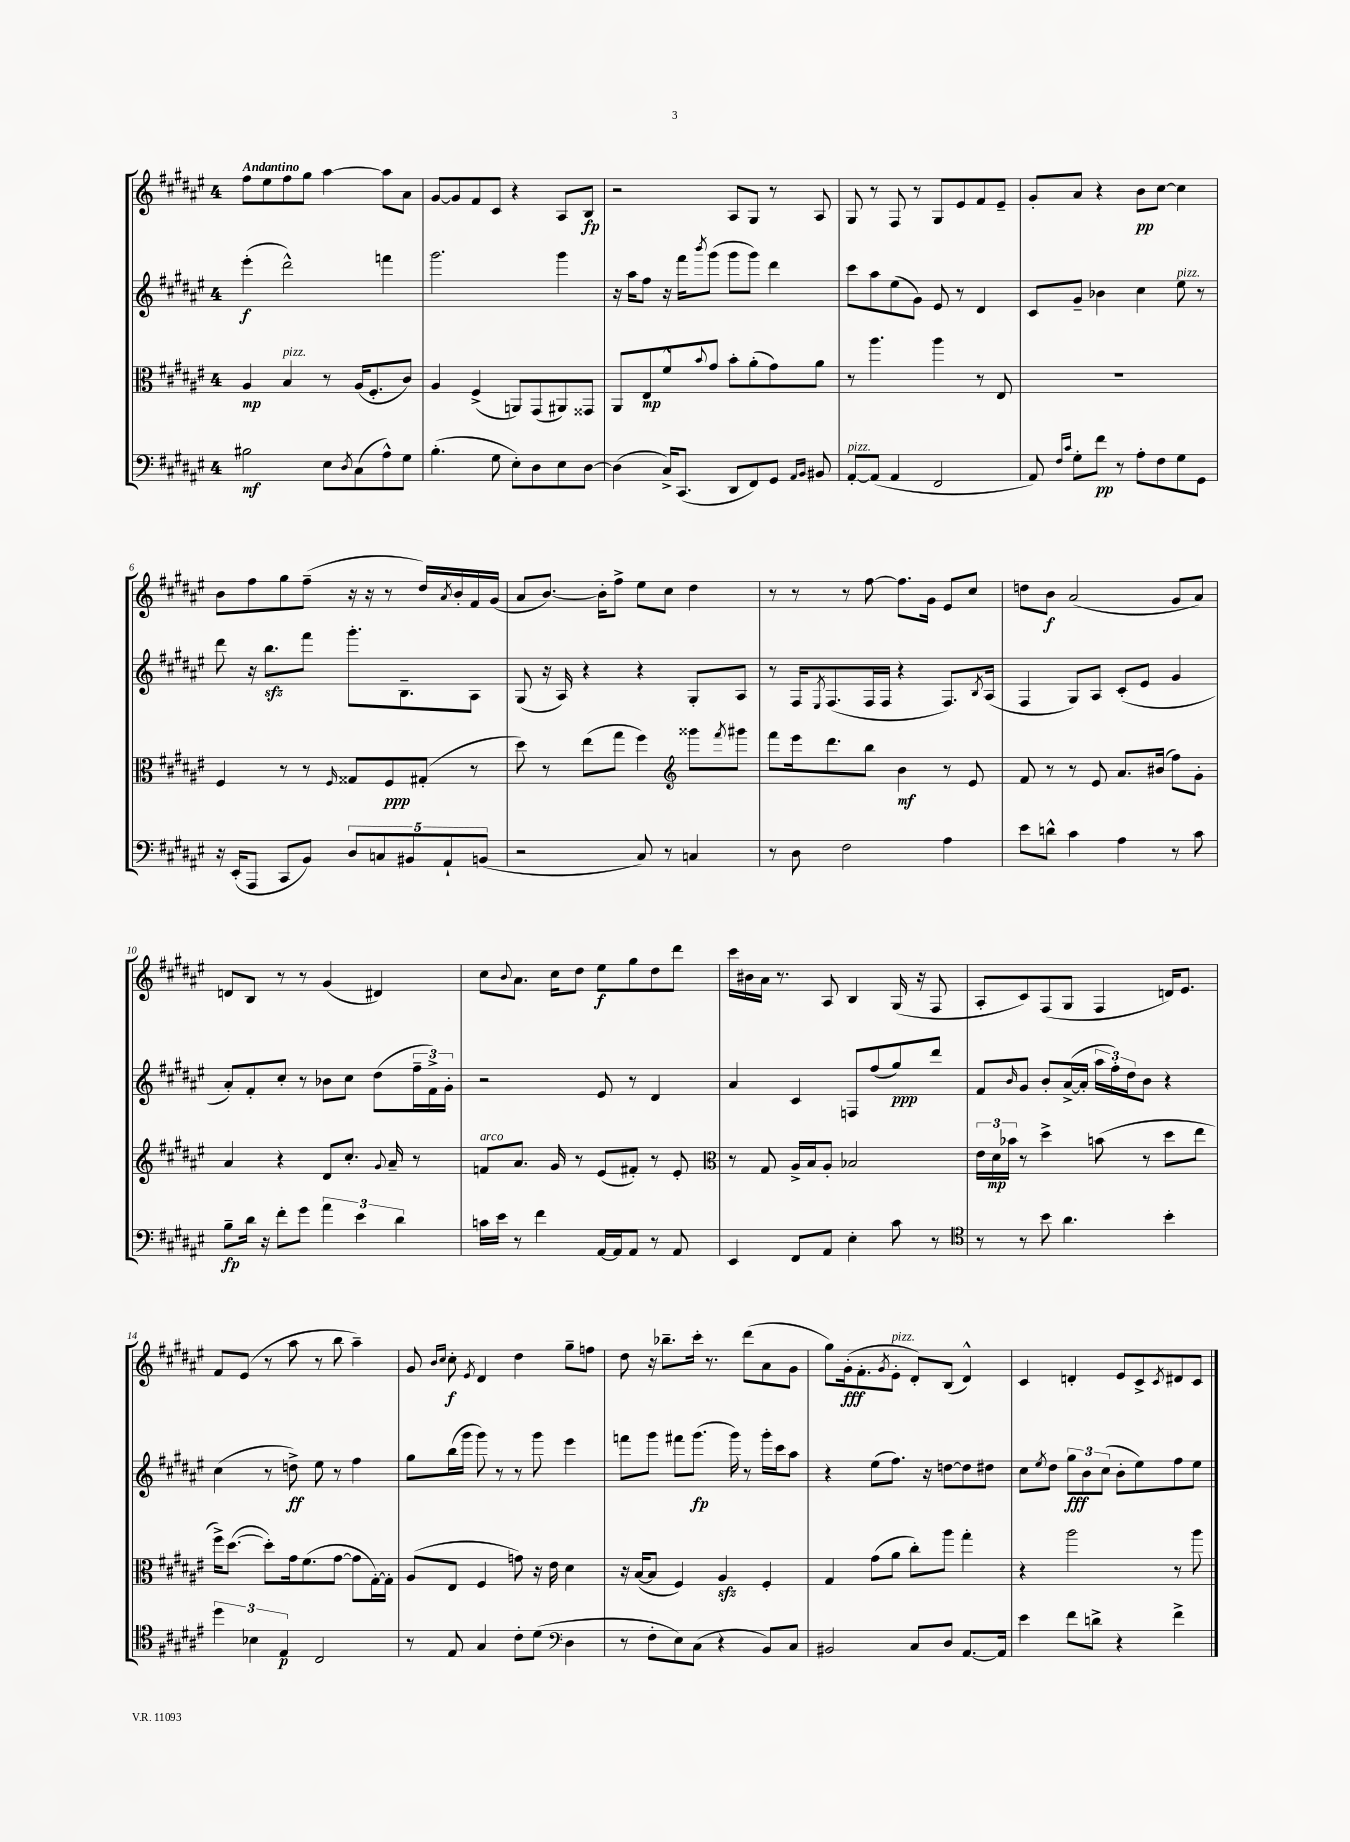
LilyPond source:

<<
\new StaffGroup <<
\new Staff = "s0" {
    \clef treble \key fis \major \once \override Staff.TimeSignature.style = #'single-digit \time 4/4 \tempo "Andantino"
    fis''8 eis''8 fis''8 gis''8 ais''4~ ais''8 ais'8 |
    gis'8~ gis'8 fis'8 cis'8 r4 ais8 b8\fp |
    r2 ais8 gis8 r8 ais8 |
    gis8 r8 fis8 r8 gis8 eis'8 fis'8 eis'8-- |
    gis'8-. ais'8 r4 b'8\pp cis''8~ cis''4 |
    b'8 fis''8 gis''8 fis''8--( r16 r16 r8 dis''16) \acciaccatura { ais'8 } b'16-. fis'16 gis'16( |
    ais'8 b'8.~) b'16-. fis''8-> eis''8 cis''8 dis''4 |
    r8 r8 r8 fis''8~ fis''8. gis'16 eis'8 cis''8 |
    d''8 b'8\f ais'2( gis'8 ais'8) |
    d'8 b8 r8 r8 gis'4( dis'4) |
    cis''8 \appoggiatura { b'8 } ais'8. cis''16 dis''8 eis''8\f gis''8 dis''8 dis'''8 |
    cis'''16 bis'16 ais'16 r8. ais8 b4 gis16( r16 fis8 |
    ais8-. cis'8) fis8( gis8 fis4 d'16) eis'8. |
    fis'8 eis'8( r8 ais''8 r8 b''8 ais''4--) |
    gis'8 \grace { b'16 cis''16 } cis''8-.\f \acciaccatura { eis'8 } dis'4 dis''4 gis''8-- f''8 |
    dis''8 r16 bes''8.-- cis'''16-. r8. dis'''8( ais'8 gis'8 |
    gis''8) gis'16-.\fff( fis'8.-. \acciaccatura { gis'8 } eis'8-.^\markup { \italic "pizz." } dis'8-.) b8( dis'4-^) |
    cis'4 d'4-. eis'8 cis'8-> \acciaccatura { cis'8 } dis'8 cis'8 \bar "|." |
}
\new Staff = "s1" {
    \clef treble \key fis \major \once \override Staff.TimeSignature.style = #'single-digit \time 4/4
    eis'''4-.\f( dis'''2-^) f'''4 |
    gis'''2. gis'''4 |
    r16 ais''16 fis''8 r16 fis'''16 \acciaccatura { b'''8 } gis'''8( gis'''8 gis'''8) dis'''4 |
    cis'''8 ais''8 eis''8( gis'8) eis'8 r8 dis'4 |
    cis'8 gis'8-- bes'4 cis''4 eis''8^\markup { \italic "pizz." } r8 |
    dis'''8 r16 b''8.\sfz fis'''8 gis'''8.-. b8.-- ais8 |
    gis8( r16 ais16) r4 r4 gis8-. ais8 |
    r8 fis16 \acciaccatura { eis8 } fis8.( fis16 fis16 r4 fis8.) \acciaccatura { b8 } ais16( |
    fis4 gis8) ais8 cis'8-.( eis'8 gis'4 |
    ais'8-.) fis'8-. cis''8-. r8 bes'8 cis''8 dis''8( \tuplet 3/2 { fis''16-- fis'16->) gis'16-. } |
    r2 eis'8 r8 dis'4 |
    ais'4 cis'4 f8 fis''8( gis''8\ppp) dis'''8 |
    fis'8 \grace { b'16 } gis'8 b'8-. ais'16~->( ais'16-. \tuplet 3/2 { ais''16 fis''16-.) dis''16 } b'8 r4 |
    cis''4( r8 d''8->\ff) eis''8 r8 fis''4 |
    gis''8 b''16( gis'''16 gis'''8) r8 r8 gis'''8 eis'''4 |
    f'''8 gis'''8 fis'''8 gis'''8.\fp( gis'''16) r8 gis'''16-. cis'''16 ais''8 |
    r4 eis''8( fis''8.) r16 d''8~ d''8 dis''8 |
    cis''8 \acciaccatura { eis''8 } dis''8 \tuplet 3/2 { gis''8\fff b'8 cis''8( } b'8-. eis''8) fis''8 eis''8 \bar "|." |
}
\new Staff = "s2" {
    \clef alto \key fis \major \once \override Staff.TimeSignature.style = #'single-digit \time 4/4
    ais4\mp b4^\markup { \italic "pizz." } r8 ais16( fis8.-. cis'8) |
    ais4 fis4->( a,8) gis,8( ais,8) gisis,8 |
    ais,8 eis8\mp fis'8-^ \appoggiatura { b'8 } gis'8 b'8-. ais'8-.( gis'8) ais'8 |
    r8 ais''4. ais''4 r8 eis8 |
    R1 |
    fis4 r8 r8 \grace { fis16 } gisis8 fis8\ppp gis8-.( r8 |
    dis''8) r8 eis''8( gis''8 fis''4) \clef treble gisis'''8 \acciaccatura { fis'''8 } gis'''8 |
    fis'''8 eis'''16 dis'''8. b''8 b'4\mf r8 eis'8 |
    fis'8 r8 r8 eis'8 ais'8. bis'16( fis''8) gis'8-. |
    ais'4 r4 dis'8 cis''8.-. \appoggiatura { gis'8 } ais'16-- r8 |
    f'8^\markup { \italic "arco" } ais'8. gis'16 r8 eis'8( fis'8-.) r8 eis'8-. |
    \clef alto r8 gis8 ais16-> b16 ais8-. bes2 |
    \tuplet 3/2 { eis'16 dis'16\mp bes'16 } r8 dis''4-> b'8( r8 dis''8 eis''8 |
    fis''16->) dis''8.~( dis''8-.) gis'16 fis'8.( gis'8~ gis'8 gis16~-.) gis16-. |
    ais8( eis8 fis4 g'8) r16 eis'16 dis'4 |
    r16 b16~( b8 fis4) ais4\sfz fis4-. |
    gis4 gis'8( ais'8 cis''8-.) ais''8 gis''4-. |
    r4 ais''2 r8 ais''8 \bar "|." |
}
\new Staff = "s3" {
    \clef bass \key fis \major \once \override Staff.TimeSignature.style = #'single-digit \time 4/4
    bis2\mf eis8 \acciaccatura { dis8 } cis8( ais8-^) gis8 |
    b4.-.( gis8 eis8-.) dis8 eis8 dis8~ |
    dis4( cis16->) cis,8.( dis,8 fis,8) gis,8 \grace { ais,16 b,16 } bis,8 |
    ais,8~-.^\markup { \italic "pizz." } ais,8( ais,4 fis,2 |
    ais,8) \grace { fis16 cis'16 } gis8-. fis'8\pp r8 ais8-. fis8 gis8 gis,8 |
    r16 eis,16-.( ais,,8 cis,8 b,8) \tuplet 5/4 { dis8 c8 bis,8 ais,8-! b,8( } |
    r2 cis8) r8 c4 |
    r8 dis8 fis2 ais4 |
    eis'8 d'8-^ cis'4 ais4 r8 cis'8 |
    b8--\fp dis'16 r16 fis'8-. gis'8 \tuplet 3/2 { ais'4 eis'4 dis'4 } |
    c'16 eis'16 r8 fis'4 ais,16~ ais,16 ais,8 r8 ais,8 |
    eis,4 fis,8 ais,8 eis4-. cis'8 r8 |
    \clef tenor r8 r8 b'8 ais'4. b'4-. |
    \tuplet 3/2 { dis''4 bes4 eis4\p } cis2 |
    r8 eis8 gis4 cis'8-. dis'8( \clef bass dis4 |
    r8 fis8-. eis8) cis8( r4 b,8) cis8 |
    bis,2 cis8 dis8 ais,8.~ ais,16 |
    eis'4 fis'8 d'8-> r4 fis'4-> \bar "|." |
}
>>
>>
